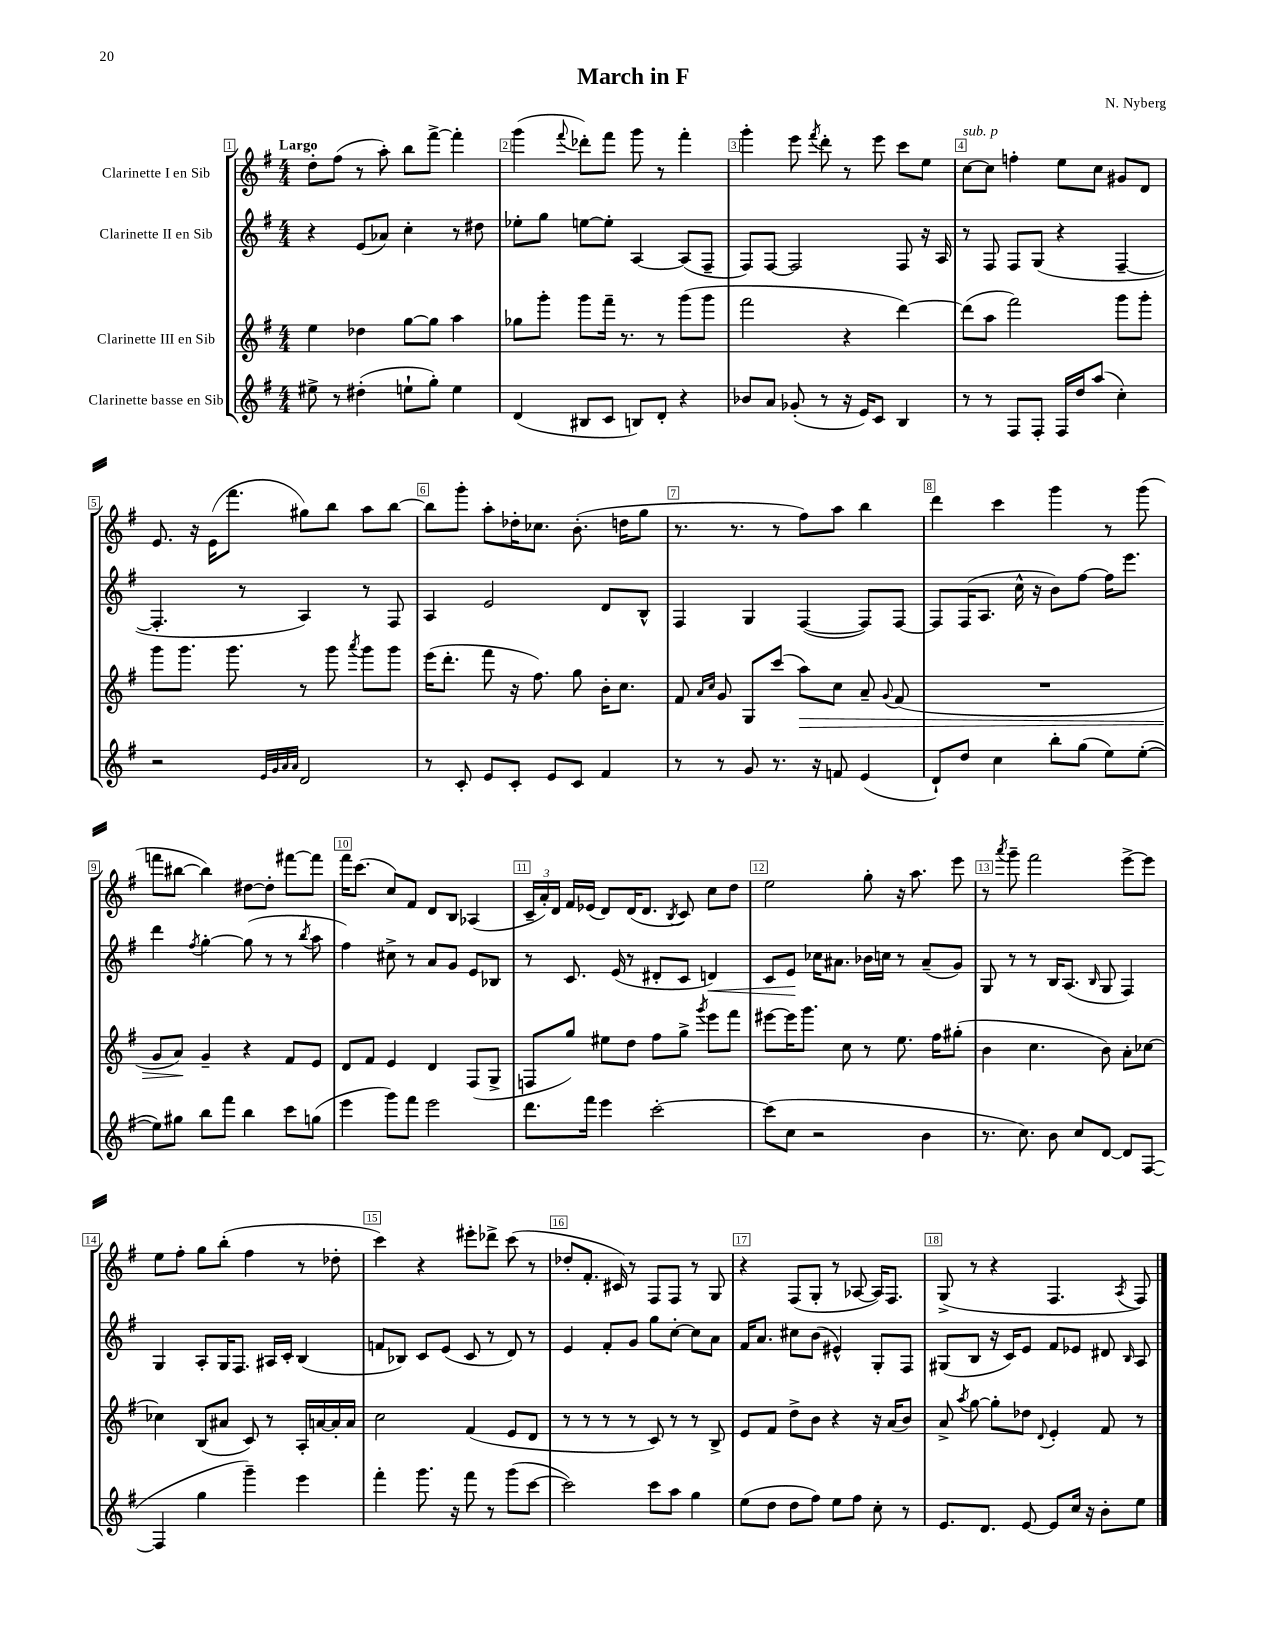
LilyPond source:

\header { title = "March in F" composer = "N. Nyberg" }
<<
\new StaffGroup <<
\new Staff = "s0" \with { instrumentName = "Clarinette I en Sib" } {
    \clef treble \key g \major \numericTimeSignature \time 4/4 \tempo "Largo"
    \autoBeamOff d''8[-. fis''8]( r8 a''8-.) b''8[ fis'''8]~-> fis'''4-. |
    g'''4( \appoggiatura { fis'''8 } des'''8[-.) fis'''8] g'''8 r8 fis'''4-. |
    g'''4-. e'''8 \acciaccatura { fis'''8 } d'''8-. r8 e'''8 c'''8[ e''8] |
    c''8[~^\markup { \italic "sub. p" } c''8] f''4-. e''8[ c''8] gis'8[ d'8] |
    e'8. r16 e'16[( fis'''8.] gis''8[) b''8] a''8[ b''8]~ |
    b''8[ g'''8]-. a''8[-. des''16-. ces''8.] b'8.-.( d''16[ g''8] |
    r8. r8. r8 fis''8[) a''8] b''4 |
    d'''4 c'''4 g'''4 r8 g'''8( |
    f'''8[ bis''8]~ bis''4) dis''8[~ dis''8]-. fis'''8[~ fis'''8] |
    fis'''16[ c'''8.]( c''8[) fis'8] d'8[ b8] aes4( |
    \tuplet 3/2 { c'16[-- a'16-.) d'16] } fis'16[ ees'16]( d'8[) d'16( d'8.] \acciaccatura { b8 } c'8) c''8[ d''8] |
    e''2 g''8-. r16 a''8. e'''8 |
    r8 \acciaccatura { a'''8 } g'''8-- fis'''2 e'''8[~-> e'''8] |
    e''8[ fis''8]-. g''8[ b''8]-.( fis''4 r8 des''8-. |
    c'''4) r4 eis'''8[-. des'''8]-> c'''8( r8 |
    des''8[-. fis'8.]-. cis'16) r8 fis8[ fis8] r8 g8 |
    r4 fis8[( g8]-. r8 aes8~ aes16[) fis8.] |
    g8->( r8 r4 fis4. \acciaccatura { a8 } fis8) \bar "|." |
}
\new Staff = "s1" \with { instrumentName = "Clarinette II en Sib" } {
    \clef treble \key g \major \numericTimeSignature \time 4/4
    \autoBeamOff r4 e'8[( aes'8]) c''4-. r8 dis''8 |
    ees''8[-. g''8] e''8[~ e''8]-. a4~ a8[( fis8]-- |
    fis8[) fis8]~ fis2 fis8 r16 a16 |
    r8 fis8 fis8[ g8]( r4 fis4~-- |
    fis4.-. r8 a4) r8 fis8 |
    a4 e'2 d'8[ b8]-^ |
    fis4 g4 fis4~( fis8[) fis8]~ |
    fis8[ fis16( a8.] c''16-^ r16 b'8[) fis''8]~ fis''16[ e'''8.] |
    d'''4 \acciaccatura { fis''8 } g''4~-. g''8( r8 r8 \acciaccatura { b''8 } a''8 |
    fis''4) cis''8-> r8 a'8[ g'8] e'8[ bes8] |
    r8 c'8. e'16( r8 dis'8[-. c'8] d'4\<) |
    c'8[ e'8]\! ces''16[ ais'8.] bes'16[ c''16] r8 ais'8[--( g'8]) |
    g8 r8 r8 b16[ a8.]( \grace { b16 } g8 fis4) |
    g4 a8[-. g16 fis8.] ais16[ c'16]-. b4( |
    f'8[ bes8]) c'8[ e'8]( c'8 r8 d'8) r8 |
    e'4 fis'8[-. g'8] g''8[ c''8]~-. c''8[ a'8] |
    fis'16[ a'8.] cis''8[ b'8]( eis'4-^) g8[-. fis8] |
    gis8[( b8] r16 c'16[) e'8] fis'8[ ees'8] dis'8 \grace { b16 } a8 \bar "|." |
}
\new Staff = "s2" \with { instrumentName = "Clarinette III en Sib" } {
    \clef treble \key g \major \numericTimeSignature \time 4/4
    \autoBeamOff e''4 des''4 g''8[~ g''8] a''4 |
    ges''8[ g'''8]-. g'''8[ fis'''16]-- r8. r8 g'''8[( g'''8] |
    fis'''2 r4 d'''4~) |
    d'''8[( a''8] fis'''2) g'''8[ g'''8]-. |
    g'''8[ g'''8.] g'''8. r8 g'''8 \acciaccatura { a'''8 } g'''8[ g'''8] |
    e'''16[( d'''8.]-. fis'''8 r16 fis''8.) g''8 b'16[-. c''8.] |
    fis'8 \grace { a'16[ c''16] } g'8 g8[ c'''8]( a''8[\>) c''8] a'8-- \appoggiatura { g'8 } fis'8( |
    R1 |
    g'8[ a'8]\!) g'4-- r4 fis'8[ e'8] |
    d'8[ fis'8] e'4 d'4 fis8[( g8]-> |
    f8[ g''8]) eis''8[ d''8] fis''8[ g''8]-> \acciaccatura { g'''8 } e'''8[ fis'''8] |
    eis'''8[~ eis'''16 g'''8.] c''8 r8 e''8. fis''16[ gis''8]-.( |
    b'4 c''4. b'8) a'8[-. ces''8]~ |
    ces''4 b8[( ais'8] c'8) r8 a16[-. a'16~ a'16-. a'16] |
    c''2 fis'4( e'8[ d'8] |
    r8 r8 r8 r8 c'8) r8 r8 b8-> |
    e'8[ fis'8] d''8[-> b'8] r4 r16 a'16[( b'8]) |
    a'8-> \acciaccatura { a''8 } g''8~ g''8[-. des''8] \appoggiatura { d'8 } e'4-. fis'8 r8 \bar "|." |
}
\new Staff = "s3" \with { instrumentName = "Clarinette basse en Sib" } {
    \clef treble \key g \major \numericTimeSignature \time 4/4
    \autoBeamOff eis''8-> r8 dis''4-.( e''8[-! g''8]-.) e''4 |
    d'4( bis8[ c'8] b8[) d'8]-. r4 |
    bes'8[ a'8] ges'8-.( r8 r16 e'16[) c'8] b4 |
    r8 r8 fis8[ fis8]-. fis16[ d''16 a''8]( c''4-.) |
    r2 \grace { e'32[ g'32 a'32 a'32] } d'2 |
    r8 c'8-. e'8[ c'8]-. e'8[ c'8] fis'4 |
    r8 r8 g'8 r8. r16 f'8 e'4( |
    d'8[-!) d''8] c''4 b''8[-. g''8]( e''8[) e''8]~-.( |
    e''8[) gis''8] b''8[ fis'''8] b''4 c'''8[ g''8]( |
    e'''4 g'''8[) fis'''8] e'''2 |
    d'''8.[ fis'''16] e'''4 c'''2~-. |
    c'''8[( c''8] r2 b'4 |
    r8. c''8.) b'8 c''8[ d'8]~ d'8[ fis8]~( |
    fis4 g''4 g'''4--) e'''4 |
    fis'''4-. g'''8. r16 fis'''8 r8 g'''8[( c'''8]~ |
    c'''2) c'''8[ a''8] g''4 |
    e''8[( d''8] d''8[ fis''8]) e''8[ fis''8] c''8-. r8 |
    e'8.[ d'8.] e'8~ e'8[ c''16] r16 b'8[-. e''8] \bar "|." |
}
>>
>>
\layout { \context { \Score \override BarNumber.break-visibility = ##(#f #t #t) barNumberVisibility = #all-bar-numbers-visible \override BarNumber.stencil = #(make-stencil-boxer 0.1 0.3 ly:text-interface::print) } }
